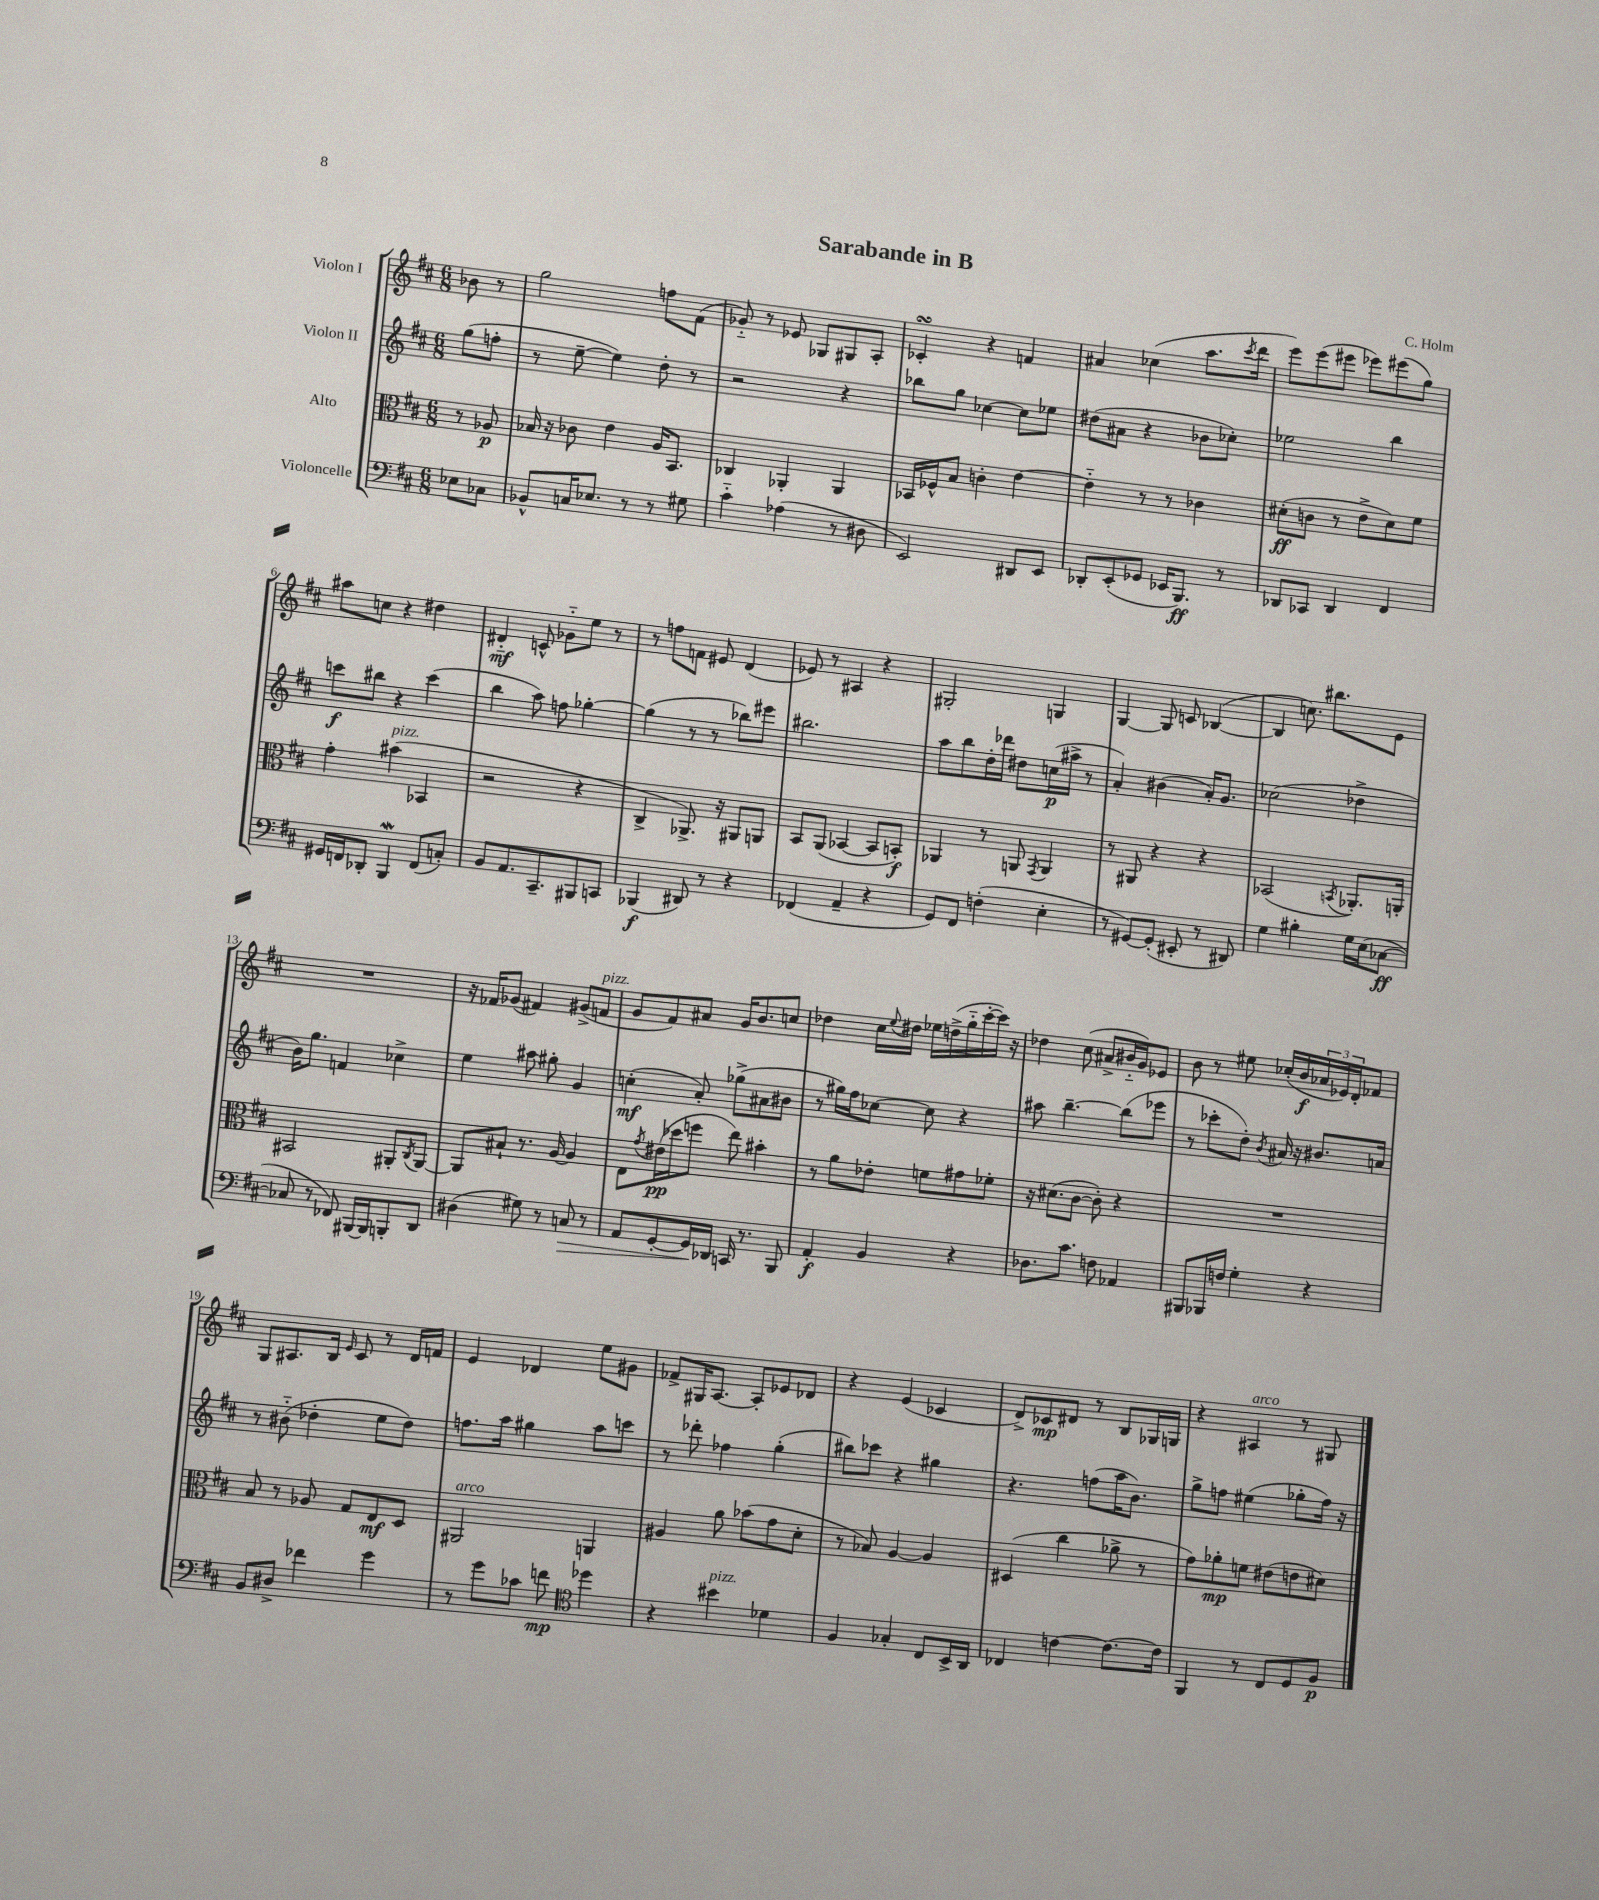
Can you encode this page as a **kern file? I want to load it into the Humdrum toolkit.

**kern	**dynam	**kern	**dynam	**kern	**dynam	**kern	**dynam
*part4	*part4	*part3	*part3	*part2	*part2	*part1	*part1
*staff4	*staff4	*staff3	*staff3	*staff2	*staff2	*staff1	*staff1
*I"Violoncelle	*	*I"Alto	*	*I"Violon II	*	*I"Violon I	*
*clefF4	*	*clefC3	*	*clefG2	*	*clefG2	*
*k[f#c#]	*	*k[f#c#]	*	*k[f#c#]	*	*k[f#c#]	*
*M6/8	*	*M6/8	*	*M6/8	*	*M6/8	*
=	=	=	=	=	=	=	=
8E-X\L	.	8r	.	(8gg\L	.	8b-X\	.
8C-X\J	.	8A-X/	p	8ffn'\J	.	8r	.
=1	=1	=1	=1	=1	=1	=1	=1
8BB-X^^/L	.	16B-X/	.	8r	.	2gg\	.
.	.	16r	.	.	.	.	.
16Cn/K	.	8c-X\	.	[8ee~\	.	.	.
8.E-X/J	.	.	.	.	.	.	.
.	.	4e\	.	4ee\])	.	.	.
8r	.	.	.	.	.	.	.
8r	.	16A/KL	.	8dd'\	.	8ffn\L	.
.	.	8.BB/J	.	.	.	.	.
8G#X\	.	.	.	8r	.	(8f#\J	.
=2	=2	=2	=2	=2	=2	=2	=2
4c#\	.	4C-X/	.	2r	.	8g-X/)	.
.	.	.	.	.	.	8r	.
(4A-X\	.	4AA-X'/	.	.	.	8e-X/	.
.	.	.	.	.	.	8G-X/L	.
8r	.	4AA-/	.	4r	.	8G#X/	.
8D#X\	.	.	.	.	.	8A'/J	.
=3	=3	=3	=3	=3	=3	=3	=3
2EE/)	.	16BB-X/LL	.	8bb-X\L	.	4c-XsSSs'/	.
.	.	16F-X^^/J	.	.	.	.	.
.	.	8B/J	.	8gg\J	.	.	.
.	.	4cn'\	.	[4cc-X\	.	4r	.
8DD#X/L	.	[4e\	.	8cc-\L]	.	4fn/	.
8EE/J	.	.	.	8ee-X\J	.	.	.
=4	=4	=4	=4	=4	=4	=4	=4
8DD-X'/L	.	4e\]	.	(8dd#X\L	.	4a#X/	.
(8EE'/	.	.	.	8a#X\J	.	.	.
8GG-X/J	.	8r	.	4r	.	(4cc-X\	.
16EE-X/KL	.	8r	.	.	.	.	.
8.BBB/J)	ff	.	.	.	.	.	.
.	.	4c-X\	.	8b-X\L	.	8.aa\L	.
8r	.	.	.	8cc-X'\J)	.	.	.
.	.	.	.	.	.	8qccc#/	.
.	.	.	.	.	.	16ddd\Jk	.
=5	=5	=5	=5	=5	=5	=5	=5
8DD-X/L	.	(8d#X'\L	ff	2ee-X\	.	8eee\L)	.
8CC-X/J	.	8cn\J	.	.	.	(8eee\	.
4DD-/	.	8r	.	.	.	8eee#X\J	.
.	.	8e^\L	.	.	.	8eee-X\L)	.
4FF#/	.	8d#\)	.	4bb\	.	(8eee#X\	.
.	.	8f#\J	.	.	.	8gg\J)	.
!!LO:LB:g=z
=6	=6	=6	=6	=6	=6	=6	=6
16GG#X/LL	.	4g'\	.	8cccn\L	f	8aa#X\L	.
16FFn/J	.	.	.	.	.	.	.
8DD-X'/J	.	.	.	8bb#X\J	.	8ccn\J	.
!	!	!LO:TX:a:i:t=pizz.	!	!	!	!	!
4BBBW/	.	(4b#X\	.	4r	.	4r	.
(8FF/L	.	4BB-X/	.	(4ccc\	.	4dd#X\	.
8Cn'/J)	.	.	.	.	.	.	.
=7	=7	=7	=7	=7	=7	=7	=7
8BB/L	.	2r	.	4bb\	.	4d#X/	mf
8.AA/	.	.	.	.	.	.	.
.	.	.	.	8aa\)	.	8cn^^/	.
8.CC#~/	.	.	.	.	.	.	.
.	.	.	.	8ffn\	.	8g-X\L	.
8BBB#X/	.	4r	.	[4gg-X'\	.	8ee\J	.
8CCn/J	.	.	.	.	.	8r	.
=8	=8	=8	=8	=8	=8	=8	=8
(4BBB-X/	f	4C#^/	.	(4gg-\]	.	8r	.
.	.	.	.	.	.	8ffn\L	.
8DD#X/)	.	8.AA-X^/)	.	8r	.	8fn\J	.
8r	.	.	.	8r	.	8e#X/	.
.	.	16r	.	.	.	.	.
4r	.	8AA#X/L	.	8bb-X\L)	.	(4d/	.
.	.	8AAn/J	.	8eee#X\J	.	.	.
=9	=9	=9	=9	=9	=9	=9	=9
(4FF-X/	.	8BB/L	.	2.bb#X\	.	8e-X/)	.
.	.	(8AA/J	.	.	.	8r	.
4AA~/	.	[4BB-X/	.	.	.	4A#X/	.
4r	.	8BB-/L]	.	.	.	4r	.
.	.	8BBn'/J)	f	.	.	.	.
=10	=10	=10	=10	=10	=10	=10	=10
8GG/L)	.	4AA-X/	.	8aa\L	.	2G#X'/	.
8FF#/J	.	.	.	8bb\	.	.	.
(4Fn'\	.	8r	.	16dd'\L	.	.	.
.	.	.	.	16ddd-X\JJ	.	.	.
.	.	8AAn/	.	8dd#X\L	.	.	.
.	.	8qGG/	.	.	.	.	.
4E'\	.	4AA/	.	(16ccn\L	p	4Gn/	.
.	.	.	.	16aa#X^\JJ	.	.	.
.	.	.	.	8r	.	.	.
=11	=11	=11	=11	=11	=11	=11	=11
8r	.	8r	.	4a'/)	.	[4G/	.
[8GG#X/L)	.	8AA#X/	.	.	.	.	.
(8GG#'/J]	.	4r	.	(4b#X\	.	8G/]	.
8EE#X'/	.	.	.	.	.	8cn/	.
8r	.	4r	.	16a'/KL)	.	([4B-X/	.
.	.	.	.	8.g/J	.	.	.
8DD#X/)	.	.	.	.	.	.	.
=12	=12	=12	=12	=12	=12	=12	=12
4G\	.	(2BB-X/	.	(2cc-X\	.	4B-/]	.
4B#X'\	.	.	.	.	.	8.ccn\)	.
.	.	.	.	.	.	8.bb#X\L	.
.	.	8qBBn/	.	.	.	.	.
16G\LL	.	8.AA-X'/L)	.	4dd-X^\	.	.	.
(16E\J	.	.	.	.	.	.	.
[8C-X\J	ff	.	.	.	.	8e\J	.
.	.	16AAn'/Jk	.	.	.	.	.
!!LO:LB:g=z
=13	=13	=13	=13	=13	=13	=13	=13
8C-X/]	.	2BB#X/	.	16b\KL)	.	2.r	.
.	.	.	.	8.gg\J	.	.	.
8r	.	.	.	.	.	.	.
8FF-X/)	.	.	.	4fn/	.	.	.
[16BBB#X/LL	.	.	.	.	.	.	.
16BBB#/J]	.	.	.	.	.	.	.
8BBBn'/	.	8AA#X'/L	.	4cc-X^\	.	.	.
.	.	8qC#/	.	.	.	.	.
8DD/J	.	[8AA#/J	.	.	.	.	.
=14	=14	=14	=14	=14	=14	=14	=14
(4D#X\	.	8AA#/L]	.	4ee\	.	16r	.
.	.	.	.	.	.	16f-X/KL	.
.	.	8B#X`/J	.	.	.	(8g-X/J	.
8G#X\)	.	8.r	.	8aa#X\	.	4f#X/)	.
8r	.	.	.	8gg#X'\	.	.	.
.	.	[16A/	.	.	.	.	.
!	!LO:HP:b	!	!	!	!	!	!
8Cn/	>	4A/]	.	4g/	.	(8g#X^/L	.
!	!	!	!	!	!	!LO:TX:a:i:t=pizz.	!
8r	.	.	.	.	.	8fn/J	.
=15	=15	=15	=15	=15	=15	=15	=15
8AA/L	.	8E\L	.	(4ccn'\	mf	8g/L	.
.	.	8qg/	.	.	.	.	.
[8GG'/	.	(16e#X\L	pp	.	.	8f#/)	.
.	.	16dd-X\J	.	.	.	.	.
16GG/L]	.	8ffn\J	.	8a'/)	.	8a#X/J	.
16DD-X/JJ	]	.	.	.	.	.	.
16CCn/	.	8ee\)	.	(8gg-X^\L	.	16g/KL	.
8.r	.	.	.	.	.	8.b/	.
.	.	4b#X'\	.	8a#X\	.	.	.
8BBB/	.	.	.	8b#X\J	.	8ccn/J	.
=16	=16	=16	=16	=16	=16	=16	=16
4AA'/	f	8r	.	8r	.	4dd-X\	.
.	.	8a\L	.	16gg#X\LL)	.	.	.
.	.	.	.	16ff#\J	.	.	.
4BB/	.	8e-X'\J	.	[8cc-X\J	.	16cc#\LL	.
.	.	.	.	.	.	8qqee/	.
.	.	.	.	.	.	16dd#X\JJ	.
.	.	8fn\L	.	8cc-\]	.	16ee-X\LL	.
.	.	.	.	.	.	(16ddn^\	.
4r	.	8g#X\	.	4r	.	16gg\	.
.	.	.	.	.	.	[16ccc#'\	.
.	.	8f-X'\J	.	.	.	16ccc#\JJ])	.
.	.	.	.	.	.	16r	.
=17	=17	=17	=17	=17	=17	=17	=17
8.D-X\L	.	16r	.	8aa#X\	.	4dd-X\	.
.	.	(8.d#X\L	.	.	.	.	.
.	.	.	.	[4.bb~\	.	.	.
8.c#\J	.	.	.	.	.	.	.
.	.	[8c#\J	.	.	.	(8cc#\	.
8Fn\	.	8c#'\])	.	.	.	8a#X^/L	.
4AA-X/	.	4r	.	(8bb\L]	.	16b#X/L	.
.	.	.	.	.	.	16g/J)	.
.	.	.	.	8eee-X\J	.	8e-X/J	.
=18	=18	=18	=18	=18	=18	=18	=18
8BBB#X/L	.	2.r	.	8r	.	8b\	.
16BBB-X/L	.	.	.	8ccc-X'\L	.	8r	.
16Fn/JJ	.	.	.	.	.	.	.
4G'\	.	.	.	8dd'\J)	.	8ee#X\	.
.	.	.	.	8qb/	.	.	.
.	.	.	.	16a#X/	.	(16cc-X'/LL	.
.	.	.	.	16r	.	16b/	f
4r	.	.	.	8.b#X/L	.	24a-X/	.
.	.	.	.	.	.	24e-X/)	.
.	.	.	.	.	.	24d'/J	.
.	.	.	.	.	.	8f-X/J	.
.	.	.	.	16an/Jk	.	.	.
!!LO:LB:g=z
=19	=19	=19	=19	=19	=19	=19	=19
8BB/L	.	8B/	.	8r	.	8G/L	.
8D#X^/J	.	8r	.	(8b#X\	.	8.A#X/	.
4f-X\	.	8A-X/	.	4dd-X'\	.	.	.
.	.	.	.	.	.	16B/Jk	.
.	.	.	.	.	.	16qqe/	.
.	.	8G/L	.	.	.	8c#/	.
4g\	.	8E/	mf	8ee\L	.	8r	.
.	.	8D/J	.	8dd-\J)	.	16d/LL	.
.	.	.	.	.	.	16fn/JJ	.
=20	=20	=20	=20	=20	=20	=20	=20
!	!	!LO:TX:a:i:t=arco	!	!	!	!	!
8r	.	2AA#X/	.	8.ffn\L	.	4e/	.
8g\L	.	.	.	.	.	.	.
.	.	.	.	16aa\Jk	.	.	.
8c-X\J	.	.	.	4gg#X\	.	4d-X/	.
8fn\	mp	.	.	.	.	.	.
*clefC4	*	*	*	*	*	*	*
4dd-X\	.	4AAn/	.	8aa\L	.	8ee\L	.
.	.	.	.	8cccn\J	.	8g#X\J	.
=21	=21	=21	=21	=21	=21	=21	=21
4r	.	4A#X/	.	8r	.	8f-X^/L	.
.	.	.	.	8ddd-X'\	.	16G#X/K	.
.	.	.	.	.	.	[8.A/J	.
!LO:TX:a:i:t=pizz.	!	!	!	!	!	!	!
4b#X\	.	8a\	.	4ff-X\	.	.	.
.	.	(8b-X\L	.	.	.	8A'/L]	.
4d-X\	.	8g\	.	(4gg'\	.	8e-X/	.
.	.	8d'\J	.	.	.	8d-X/J	.
=22	=22	=22	=22	=22	=22	=22	=22
4F#/	.	8r	.	8bb#X\L)	.	4r	.
.	.	8B-X/)	.	8ccc-X\J	.	.	.
4G-X'/	.	[4A/	.	4r	.	(4e/	.
8C#/L	.	4A/]	.	4gg#X\	.	4c-X/	.
16BB^/L	.	.	.	.	.	.	.
16AA/JJ	.	.	.	.	.	.	.
=23	=23	=23	=23	=23	=23	=23	=23
4C-X/	.	(4D#X/	.	4.r	.	8d^/L)	.
.	.	.	.	.	.	8c-X/	mp
[4cn\	.	4cc#\	.	.	.	8d#X/J	.
.	.	.	.	(8ffn\L	.	8r	.
8.c\L_	.	8a-X^\	.	16aa\K	.	8B/L	.
.	.	.	.	8.b\J)	.	.	.
.	.	8r	.	.	.	16G-X/L	.
16c\Jk]	.	.	.	.	.	16Gn/JJ	.
=24	=24	=24	=24	=24	=24	=24	=24
4FF#/	.	8g\L)	.	8gg^\L	.	4r	.
.	.	8a-X'\	mp	8ffn\J	.	.	.
!	!	!	!	!	!	!LO:TX:a:i:t=arco	!
8r	.	8fn\J	.	(4ee#X\	.	4A#X/	.
8C#/L	.	(8e#X\L	.	.	.	.	.
8D/	.	8en\	.	8gg-X'\L	.	8r	.
8F#/J	p	8d#X\J)	.	16ff\Jk)	.	8G#X/	.
.	.	.	.	16r	.	.	.
==	==	==	==	==	==	==	==
*-	*-	*-	*-	*-	*-	*-	*-
